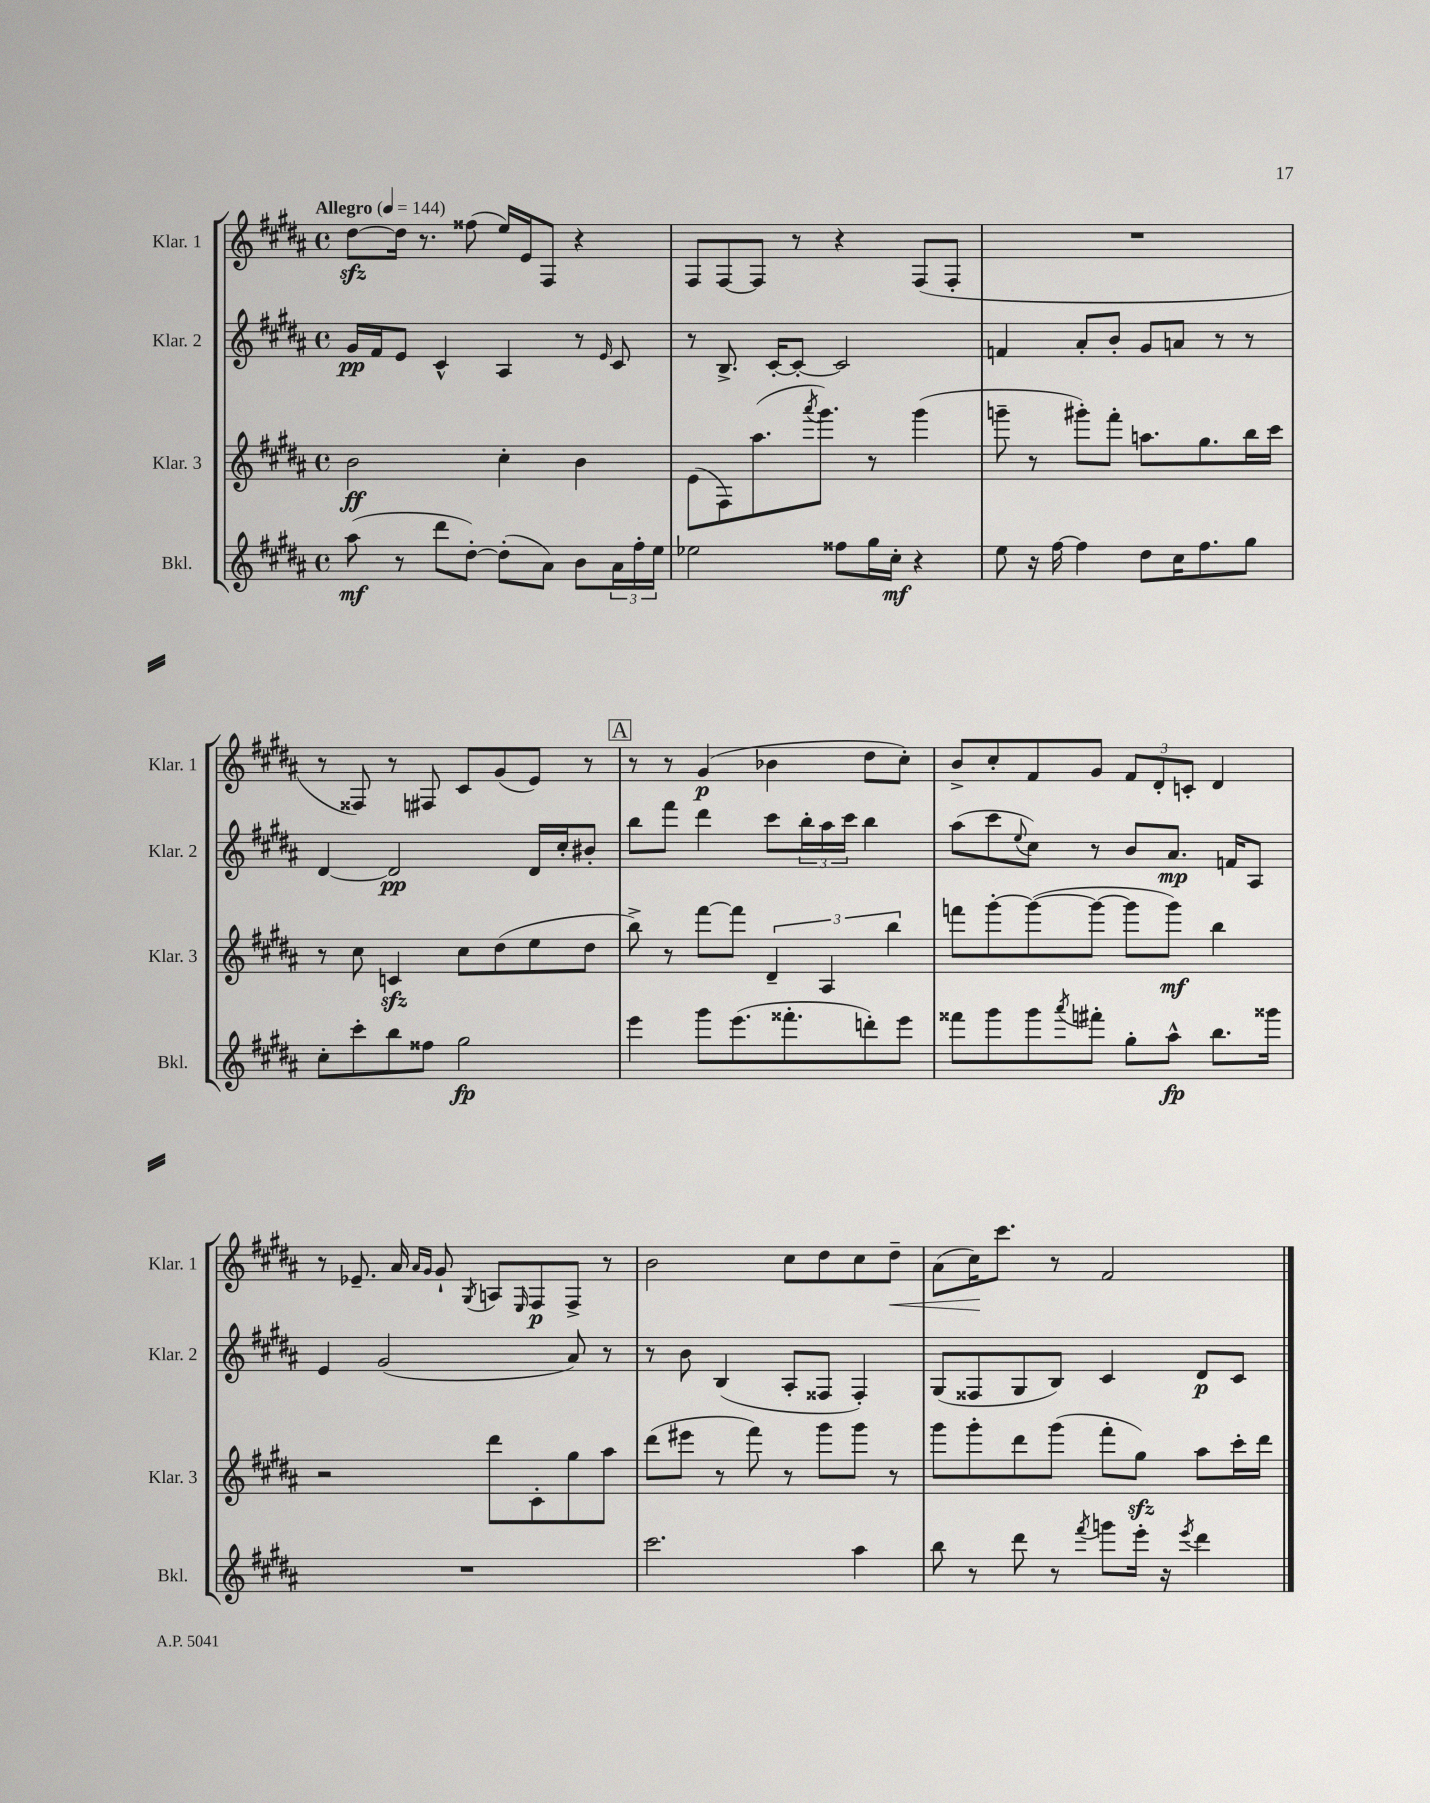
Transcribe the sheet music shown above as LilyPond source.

<<
\new StaffGroup <<
\new Staff = "s0" \with { instrumentName = "Klar. 1" shortInstrumentName = "Klar. 1" } {
    \clef treble \key b \major \defaultTimeSignature \time 4/4 \tempo "Allegro" 4 = 144
    dis''8~\sfz dis''16 r8. fisis''8( e''16) e'16 fis8 r4 |
    fis8 fis8~ fis8 r8 r4 fis8( fis8-. |
    R1 |
    r8 fisis8) r8 fis8 cis'8 gis'8( e'8) r8 |
    \mark \markup { \box "A" } r8 r8 gis'4\p( bes'4 dis''8 cis''8-.) |
    b'8-> cis''8-. fis'8 gis'8 \tuplet 3/2 { fis'8 dis'8-. c'8-. } dis'4 |
    r8 ees'8.-- ais'16 \grace { ais'16 gis'16 } gis'8-! \acciaccatura { gis8 } a8 \grace { e16 } fis8\p fis8-> r8 |
    b'2 cis''8 dis''8 cis''8 dis''8--\< |
    ais'8( cis''16\!) cis'''8. r8 fis'2 \bar "|." |
}
\new Staff = "s1" \with { instrumentName = "Klar. 2" shortInstrumentName = "Klar. 2" } {
    \clef treble \key b \major \defaultTimeSignature \time 4/4
    gis'16\pp fis'16 e'8 cis'4-^ ais4 r8 \grace { e'16 } cis'8 |
    r8 b8.-> cis'16~-. cis'8~-. cis'2 |
    f'4 ais'8-. b'8-. gis'8 a'8 r8 r8 |
    dis'4~ dis'2\pp dis'16 cis''16-. bis'8-. |
    \mark \markup { \box "A" } b''8 fis'''8 dis'''4 cis'''8 \tuplet 3/2 { b''16-. ais''16 cis'''16 } b''4 |
    ais''8( cis'''8 \appoggiatura { e''8 } cis''8) r8 b'8 ais'8.\mp f'16 ais8 |
    e'4 gis'2( ais'8) r8 |
    r8 b'8 b4( ais8-. fisis8 fisis4-.) |
    gis8( fisis8 gis8 b8) cis'4 dis'8\p cis'8 \bar "|." |
}
\new Staff = "s2" \with { instrumentName = "Klar. 3" shortInstrumentName = "Klar. 3" } {
    \clef treble \key b \major \defaultTimeSignature \time 4/4
    b'2\ff cis''4-. b'4 |
    e'8( fis8) ais''8.( \acciaccatura { ais'''8 } gis'''8.) r8 gis'''4( |
    g'''8-- r8 gis'''8-.) fis'''8-. a''8. gis''8. b''16 cis'''16 |
    r8 cis''8 c'4\sfz cis''8 dis''8( e''8 dis''8 |
    \mark \markup { \box "A" } b''8->) r8 fis'''8~ fis'''8 \tuplet 3/2 { dis'4-- ais4 b''4 } |
    f'''8 gis'''8~-. gis'''8~( gis'''8~ gis'''8 gis'''8\mf) b''4 |
    r2 dis'''8 cis'8-. gis''8 ais''8 |
    dis'''8( eis'''8 r8 fis'''8) r8 gis'''8 gis'''8 r8 |
    gis'''8 gis'''8-. dis'''8 gis'''8( fis'''8-. gis''8\sfz) ais''8 cis'''16-. dis'''16 \bar "|." |
}
\new Staff = "s3" \with { instrumentName = "Bkl." shortInstrumentName = "Bkl." } {
    \clef treble \key b \major \defaultTimeSignature \time 4/4
    ais''8\mf( r8 dis'''8 dis''8~-.) dis''8-.( ais'8) b'8 \tuplet 3/2 { ais'16 fis''16-. e''16 } |
    ees''2 fisis''8 gis''16 cis''16-.\mf r4 |
    e''8 r16 fis''16~ fis''4 dis''8 cis''16 fis''8. gis''8 |
    cis''8-. cis'''8-. b''8 fisis''8 gis''2\fp |
    \mark \markup { \box "A" } e'''4 gis'''8 e'''8.( fisis'''8.-. d'''8-.) e'''8 |
    fisis'''8 gis'''8 gis'''8 \acciaccatura { ais'''8 } fis'''8-. gis''8-. ais''8-^\fp b''8. gisis'''16 |
    R1 |
    cis'''2. ais''4 |
    b''8 r8 dis'''8 r8 \acciaccatura { fis'''8 } g'''8 e'''16-. r16 \acciaccatura { e'''8 } dis'''4 \bar "|." |
}
>>
>>
\layout { \context { \Score \remove "Bar_number_engraver" } }
